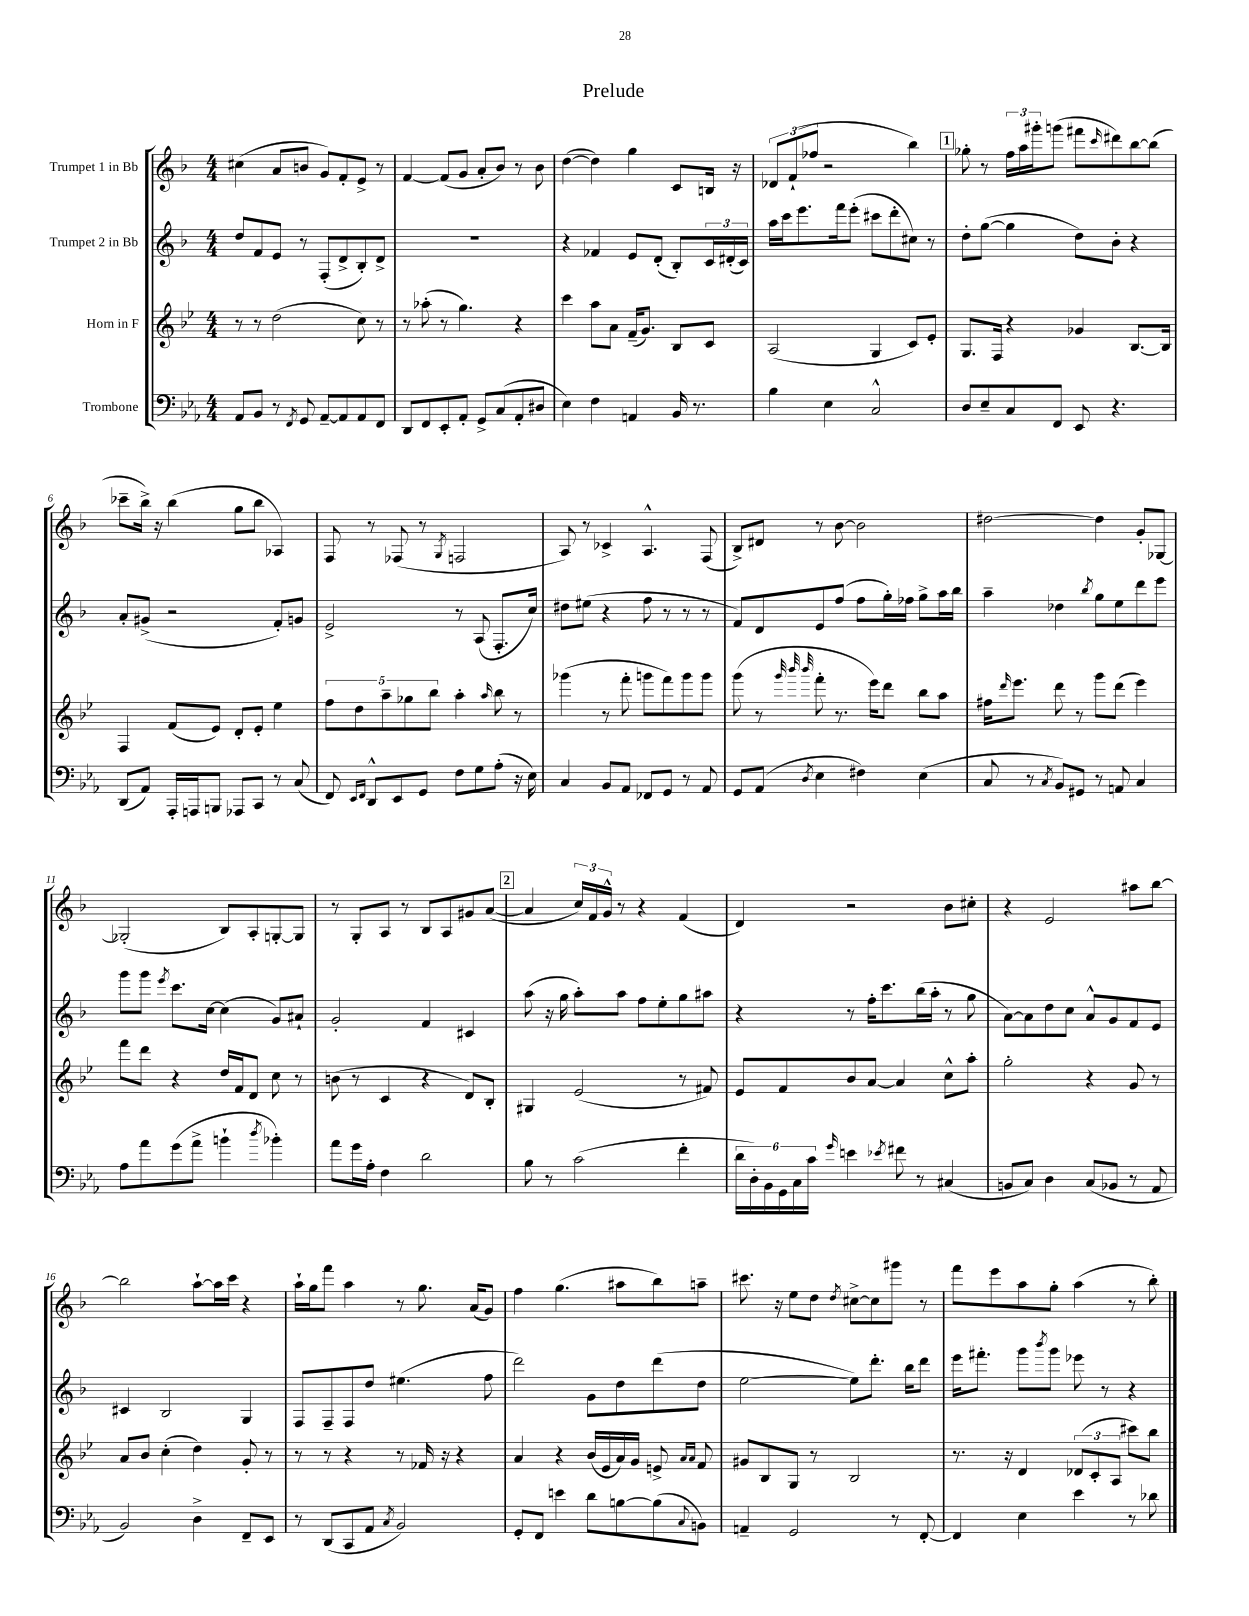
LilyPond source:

\header { title = "Prelude" }
<<
\new StaffGroup <<
\new Staff = "s0" \with { instrumentName = "Trumpet 1 in Bb" } {
    \clef treble \key f \major \numericTimeSignature \time 4/4
    cis''4( a'8 b'8 g'8) f'8-. e'8-> r8 |
    f'4~ f'8( g'8 a'8-. bes'8) r8 bes'8 |
    d''4~( d''4) g''4 c'8 b16 r16 |
    \tuplet 3/2 { des'8 f'8-!( fes''8 } r2 bes''4) |
    \mark \markup { \box "1" } ges''8-. r8 \tuplet 3/2 { f''16 a''16 gis'''16-. } g'''8( fis'''8 \grace { c'''16 } dis'''8) bes''8~ bes''8( |
    ces'''8-- bes''16->) r16 bes''4( g''8 bes''8 aes4) |
    f8 r8 fes8( r8 \acciaccatura { g8 } f2 |
    a8) r8 ces'4-> a4.-^ f8( |
    bes8->) dis'8 r8 bes'8~ bes'2 |
    dis''2~ dis''4 g'8-. ges8~ |
    ges2-.( bes8) a8-. g8~-. g8 |
    r8 g8-. a8 r8 bes8 a8 gis'8 a'8~( |
    \mark \markup { \box "2" } a'4 \tuplet 3/2 { c''16) f'16 g'16-^ } r8 r4 f'4( |
    d'4) r2 bes'8 cis''8-. |
    r4 e'2 ais''8 bes''8~ |
    bes''2 a''8~-! a''16 c'''16 r4 |
    a''16-! g''16 f'''8 a''4 r8 g''8. a'16( g'8) |
    f''4 g''4.( ais''8 bes''8) a''8-- |
    cis'''8. r16 e''8 d''8 \acciaccatura { d''8 } cis''8~-> cis''8 gis'''8 r8 |
    f'''8 e'''8 a''8 g''8-. a''4( r8 bes''8-.) \bar "|." |
}
\new Staff = "s1" \with { instrumentName = "Trumpet 2 in Bb" } {
    \clef treble \key f \major \numericTimeSignature \time 4/4
    d''8 f'8 e'8 r8 f8-.( d'8-> bes8-.) d'8-> |
    R1 |
    r4 fes'4 e'8 d'8-.( bes8-.) \tuplet 3/2 { c'16 dis'16-.( c'16) } |
    a''16 c'''16 e'''8. f'''16 e'''8-.( cis'''8 d'''8-. cis''8) r8 |
    \mark \markup { \box "1" } d''8-. g''8~( g''4 d''8) bes'8-. r4 |
    a'8-. gis'8->( r2 f'8-.) g'8 |
    e'2-> r8 a8( f8.-. c''16) |
    dis''8 eis''8( r4 f''8 r8 r8 r8 |
    f'8) d'8 e'8 f''8( f''8 g''16-.) fes''16 g''8-> a''16 bes''16 |
    a''4-- des''4 \acciaccatura { bes''8 } g''8 e''8 d'''8 e'''8 |
    g'''8 g'''8 \acciaccatura { e'''8 } c'''8. c''16~ c''4( g'8) ais'8-! |
    g'2-. f'4 cis'4 |
    \mark \markup { \box "2" } a''8( r16 g''16 a''8-.) a''8 f''8 e''8-. g''8 ais''8 |
    r4 r8 f''16-. c'''8. bes''16( a''16-. r8 g''8 |
    a'8~) a'8 d''8 c''8 a'8-^ g'8 f'8 e'8 |
    cis'4 bes2 g4 |
    f8 f8-- f8 d''8 eis''4.( f''8 |
    d'''2) g'8 d''8 d'''8( d''8 |
    e''2~ e''8) d'''8.-. bes''16 d'''8 |
    e'''16 fis'''8.-. g'''8 \acciaccatura { bes'''8 } g'''8 ees'''8 r8 r4 \bar "|." |
}
\new Staff = "s2" \with { instrumentName = "Horn in F" } {
    \clef treble \key bes \major \numericTimeSignature \time 4/4
    r8 r8 d''2( c''8) r8 |
    r8 aes''8-.( r8 g''4.) r4 |
    c'''4 a''8 a'8 f'16--( g'8.) bes8 c'8 |
    a2( g4 c'8) ees'8-. |
    \mark \markup { \box "1" } g8. f16 r4 ges'4 bes8.~ bes16 |
    f4 f'8( ees'8) d'8-. ees'8-. ees''4 |
    \tuplet 5/4 { f''8 d''8 a''8-- ges''8 bes''8 } a''4-. \grace { a''16 } bes''8 r8 |
    ges'''4( r8 f'''8-. g'''8 f'''8) g'''8 g'''8 |
    g'''8( r8 \grace { g'''32 bes'''32 bes'''32 } f'''8-. r8. ees'''16) d'''8 bes''8 a''8 |
    fis''16 \grace { d'''16 } ees'''8. d'''8 r8 g'''8 d'''8( ees'''4) |
    f'''8 d'''8 r4 d''16 f'16 d'8 c''8 r8 |
    b'8( r8 c'4 r4 d'8) bes8-. |
    \mark \markup { \box "2" } gis4 ees'2( r8 fis'8) |
    ees'8 f'8 bes'8 a'8~ a'4 c''8-^ a''8-. |
    g''2-. r4 g'8 r8 |
    a'8 bes'8 c''4-.( d''4) g'8-. r8 |
    r8 r8 r4 r8 fes'16 r16 r4 |
    a'4 r4 bes'16( ees'16 a'16) g'16 e'8-> \grace { a'16 a'16 } f'8 |
    gis'8 bes8 g8 r8 bes2 |
    r8. r16 d'4 \tuplet 3/2 { des'8( c'8-. a8 } cis'''8) bes''8 \bar "|." |
}
\new Staff = "s3" \with { instrumentName = "Trombone" } {
    \clef bass \key ees \major \numericTimeSignature \time 4/4
    aes,8 bes,8 r8 \acciaccatura { f,8 } g,8 aes,8~-- aes,8 aes,8 f,8 |
    d,8 f,8 ees,8-. aes,8-. g,8-> c8( aes,8-. dis8 |
    ees4) f4 a,4 bes,16 r8. |
    bes4 ees4 c2-^ |
    \mark \markup { \box "1" } d8 ees8-- c8 f,8 ees,8 r4. |
    d,8( aes,8) aes,,16-. a,,16 b,,8 aes,,8 c,8 r8 c8( |
    f,8) \grace { ees,16 f,16 } d,8-^ ees,8 g,8 f8 g8 aes8-.( r16 ees16) |
    c4 bes,8 aes,8 fes,8 g,8 r8 aes,8 |
    g,8 aes,8( \acciaccatura { d8 } ees4 fis4) ees4( |
    c8 r8 \acciaccatura { c8 } bes,8) gis,8 r8 a,8 c4 |
    aes8 aes'8 g'8( aes'8-> b'4-! \acciaccatura { d''8 } bes'4-.) |
    aes'8 g'16 aes16-. f4 d'2 |
    \mark \markup { \box "2" } bes8 r8 c'2( f'4-. |
    \tuplet 6/4 { d'16 d16-.) bes,16 g,16 c16 c'16 } \grace { g'16 } e'4 \acciaccatura { ees'8 } fis'8 r8 cis4( |
    b,8 c8) d4 c8( bes,8 r8 aes,8 |
    bes,2) d4-> f,8-- ees,8 |
    r8 d,8( c,8 aes,8 \acciaccatura { c8 } bes,2) |
    g,8-. f,8 e'4 d'8 b8~ b8( \appoggiatura { c8 } b,8) |
    a,4-- g,2 r8 f,8~-. |
    f,4 ees4 ees'4 r8 des'8 \bar "|." |
}
>>
>>
